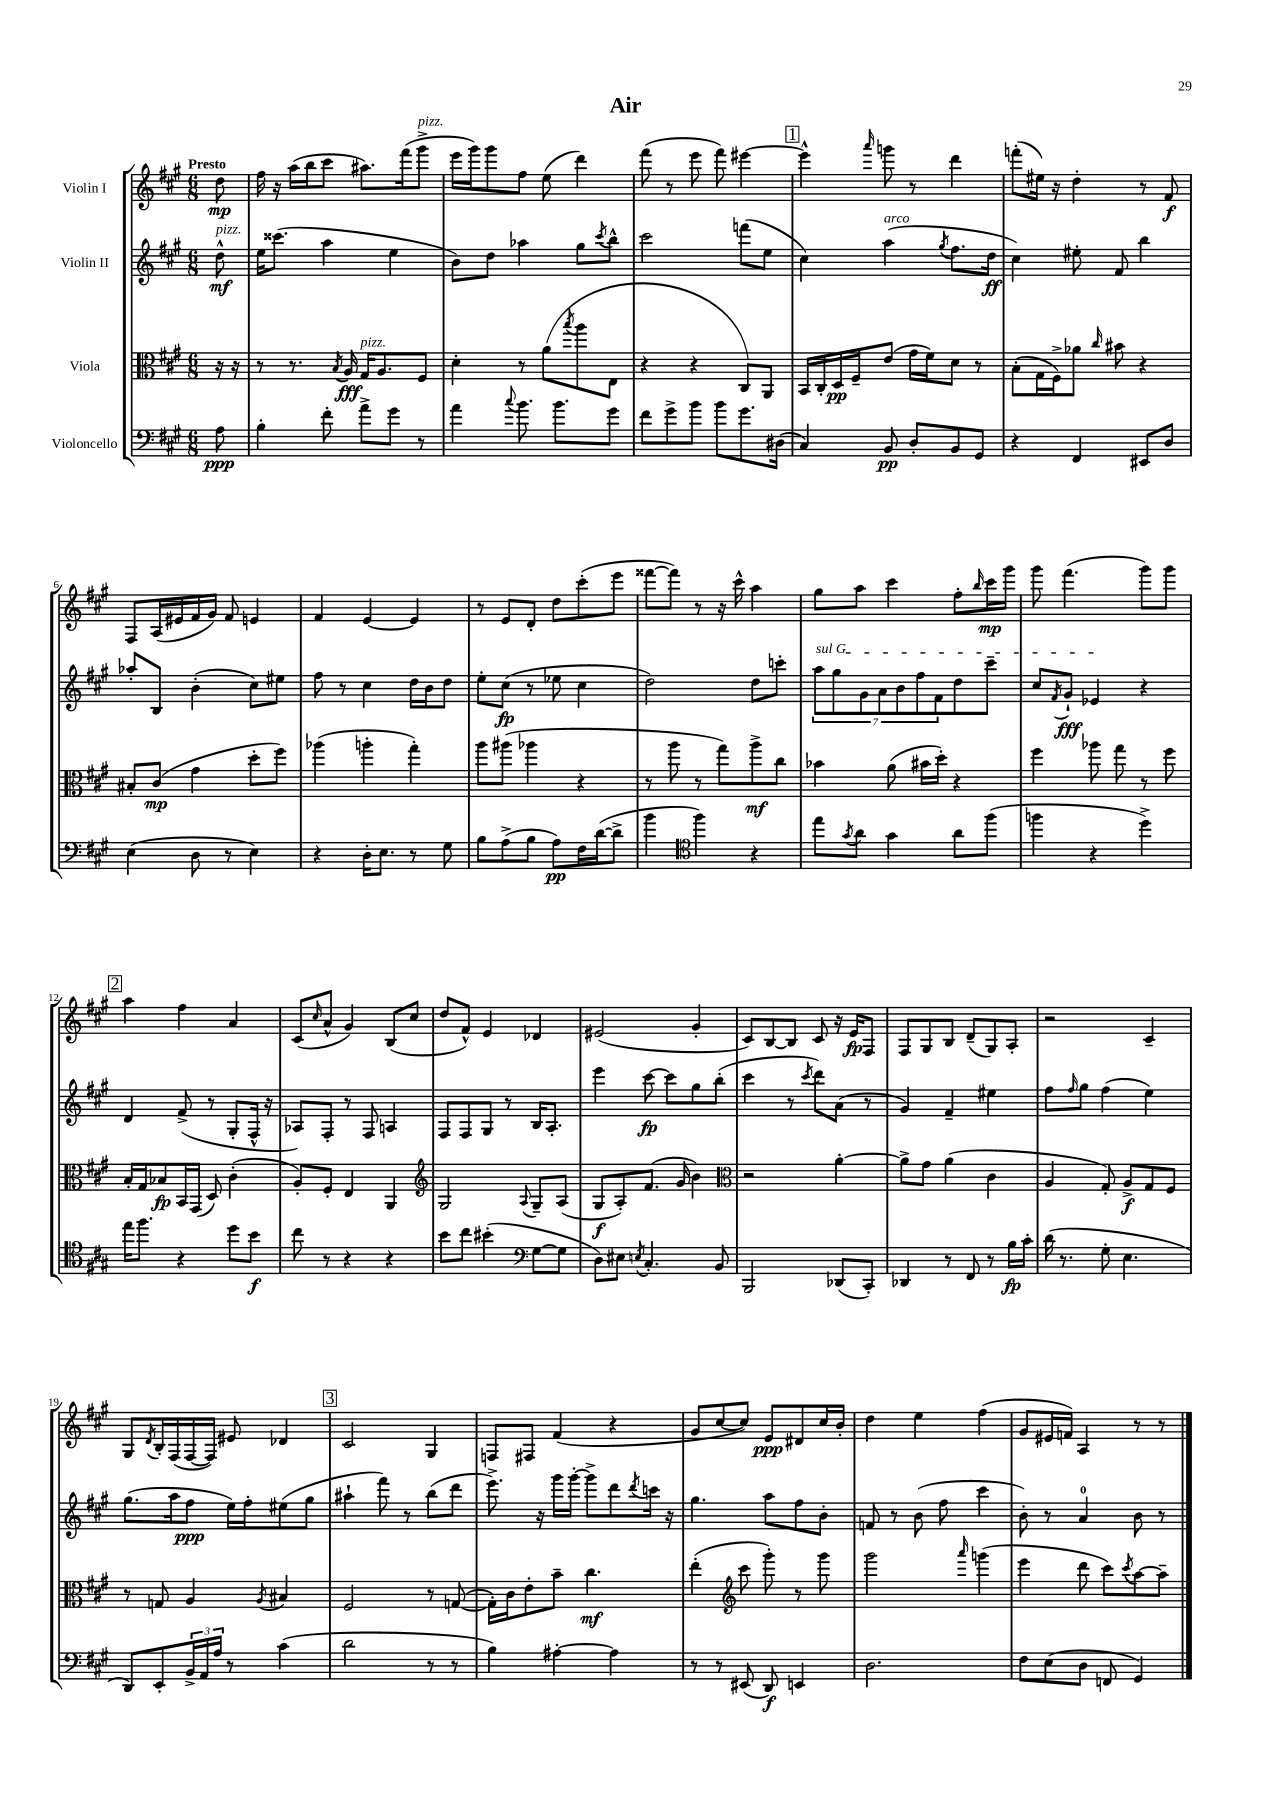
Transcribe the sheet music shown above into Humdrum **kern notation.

**kern	**kern	**kern	**kern
*staff4	*staff3	*staff2	*staff1
*clefF4	*clefC3	*clefG2	*clefG2
*k[f#c#g#]	*k[f#c#g#]	*k[f#c#g#]	*k[f#c#g#]
*M6/8	*M6/8	*M6/8	*M6/8
8A\	16r	8dd^^\	8dd\
.	16r	.	.
=	=	=	=
4B'\	8r	16ee\LK	16ff#\
.	.	(8.ccc##\J	16r
.	8.r	.	(16aa\LL
.	.	.	16bb\J
8f#'\	.	4aa\	8ccc#\J
.	8qB/	.	.
.	16A/	.	.
8a^\L	16G#/LK	.	8.aa#\L)
.	8.A/	.	.
8g#\J	.	4ee\	.
.	.	.	(16fff#\k
8r	8F#/J	.	8ggg#^\J
=	=	=	=
4a\	4d'\	8b\L)	16eee\LL
.	.	.	16ggg#\J)
.	.	8dd\J	8ggg#\
8qqcc#/	.	.	.
8.b\	8r	4aa-\	8ff#\J
.	(8a\L	.	(8ee\
8.b\L	.	.	.
.	8qbb/	.	.
.	8aa\	8gg#\L	4ddd\)
.	.	8qccc#/	.
8g#\J	8E\J	8bb^^\J	.
=	=	=	=
8f#\L	4r	2ccc#\	(8fff#\
8g#^\	.	.	8r
8b\J	4r	.	8eee\
8b\L	.	.	8fff#\)
8.g#\	8C#/L)	(8fff\L	[4eee#\
.	8AA/J	8ee\J	.
(16D#\Jk	.	.	.
=	=	=	=
4C#/)	16BB/LL	4cc#\)	4eee#^^\]
.	16C#'/	.	.
.	16D/	.	.
.	16F#~/J	.	.
.	.	.	16qqaaa/
8BB/	(8e/J	(4aa\	8ggg\
8D'/L	16g#\LL	.	8r
.	16f#\J)	.	.
.	.	8qgg#/	.
8BB/	8d\J	8.ff#\L	4ddd\
8GG#/J	8r	.	.
.	.	16dd\Jk	.
=	=	=	=
4r	(8B'\L	4cc#\)	(8fff'\L
.	16G#\L	.	16ee#\Jk)
.	16F#^\J)	.	16r
4FF#/	8a-\J	8ee#'\	4dd'\
.	16qqcc#/	.	.
.	8b#\	8f#/	.
8EE#/L	4r	4bb\	8r
8D/J	.	.	8f#/
=	=	=	=
(4E\	8B#'/L	8aa-'/L	8F#/L
.	(8c#/J	8B/J	(16A/L
.	.	.	16e#/
8D\	4g#\	(4b'\	16f#/
.	.	.	16g#/JJ)
8r	.	.	8f#/
4E\)	8dd'\L	8cc#\L)	4e/
.	8ff#\J)	8ee#\J	.
=	=	=	=
4r	(4aa-\	8ff#\	4f#/
.	.	8r	.
16D'\LK	4aa'\	4cc#\	[4e/
8.E\J	.	.	.
8r	4gg#'\)	16dd\LL	4e/]
.	.	16b\J	.
8G#\	.	8dd\J	.
=	=	=	=
8B\L	8aa\L	8ee'\L	8r
(8A^\	(8aa#\J	(8cc#\J	8e/L
8B\J	4aa-\	8r	8d'/J
8A\L)	.	8ee-\	8dd\L
16F#\L	4r	4cc#\	(8ccc#'\
([16d\J	.	.	.
8d^\]J	.	.	8eee\J
=	=	=	=
4b\	8r	2dd\)	[8fff##\L
.	8aa\	.	8fff##\]J)
*clefC4	*	*	*
4ff#\)	8r	.	8r
.	8gg#\L)	.	16r
.	.	.	16ccc#^^\
4r	8aa^\	8dd\L	4aa\
.	8cc#\J	8ccc'\J	.
=	=	=	=
8ee\L	4b-\	14aa\L	8gg#\L
.	.	14gg#\	.
8qg#/	.	.	.
8a\J	.	.	8aa\J
.	.	14g#\	.
.	.	14a\	.
4g#\	(8a\	.	4ccc#\
.	.	14b\	.
.	.	14ff#\	.
.	16b#\LL	.	.
.	.	14f#\	.
.	16dd'\JJ)	.	.
8a\L	4r	8dd\	8ff#'\L
.	.	.	16qqbb/
(8ff#\J	.	8ccc#~\J	16ccc#\L
.	.	.	16ggg#\JJ
=	=	=	=
4ff\	4ff#\	8cc#/L	8ggg#\
.	.	8qf#/	.
.	.	8g#`/J	(4.fff#\
4r	8aa-\	4e-/	.
.	8gg#\	.	.
4dd^\)	8r	4r	8ggg#\L)
.	8ff#\	.	8ggg#\J
=	=	=	=
16ee\LK	16B'/LL	4d/	4aa\
8.ff#\J	16G#/J	.	.
.	8B-/	.	.
4r	16BB/L	(8f#^/	4ff#\
.	(16GG#/JJ	.	.
.	8D/)	8r	.
8dd\L	(4c#'\	8G#'/L	4a/
8b\J	.	16F#^^/Jk	.
.	.	16r	.
=	=	=	=
8cc#\	8A'/L)	8A-/L)	(8c#/L
.	.	.	16qqcc#/
8r	8F#'/J	8F#'/J	8a^^/J
4r	4E/	8r	4g#/)
.	.	8F#/	.
4r	4AA/	4A/	(8B/L
.	.	.	8cc#/J
=	=	=	=
*	*clefG2	*	*
8b\L	2G#/	8F#/L	8dd/L
8cc#\J	.	8F#/	8f#^^/J)
(4b#'\	.	8G#/J	4e/
.	.	8r	.
*clefF4	*	*	*
.	8qqA/	.	.
[8G#\L	8G#~/L	16B/LK	4d-/
.	.	8.A'/J	.
8G#\]J	(8A/J	.	.
=	=	=	=
8D\L)	8G#/L	4eee\	(2e#/
8E#\J	8A'/)	.	.
8qE/	.	.	.
4.C#'/	(8.f#/J	[8ccc#\	.
.	.	8ccc#\]L	.
.	16g#/	.	.
.	4b\)	8gg#\	4g#'/
8BB/	.	(8bb'\J	.
=	=	=	=
*	*clefC3	*	*
2BBB/	2r	4ccc#\	8c#/L)
.	.	.	[8B/
.	.	8r	8B/]J
.	.	8qccc#/	.
.	.	8ddd\L)	8c#/
(8DD-/L	[4a'\	(8a\J	16r
.	.	.	16e/LK
8CC#'/J)	.	8r	8F#/J
=	=	=	=
4DD-/	8a^\]L	4g#/)	8F#/L
.	8g#\J	.	8G#/
8r	(4a\	4f#~/	8B/J
8FF#/	.	.	(8d~/L
8r	4c#\	4ee#\	8G#/)
16B\LL	.	.	8A'/J
16c#'\JJ	.	.	.
=	=	=	=
(16d\	4A/	8ff#\L	2r
8.r	.	.	.
.	.	16qqff#/	.
.	.	8gg#\J	.
8G#'\	8G#'/)	(4ff#\	.
4.E\	8A^/L	.	.
.	8G#/	4ee\)	4c#~/
.	8F#/J	.	.
=	=	=	=
8DD/L)	8r	(8.gg#\L	8G#/L
.	.	.	8qd/
8EE'/	8G/	.	16B'/L
.	.	16aa\k	(16F#/
24BB^/L	4A/	8ff#\J	[16F#/
24AA/	.	.	.
.	.	.	16F#/]JJ)
24A/JJ	.	.	.
8r	.	16ee\LL)	8e#/
.	.	16ff#'\J	.
.	8qA/	.	.
(4c#\	4B#/	(8ee#\	4d-/
.	.	8gg#\J	.
=	=	=	=
2d\	2F#/	4aa#`\	2c#/
.	.	8fff#\)	.
.	.	8r	.
8r	8r	(8bb\L	4G#/
8r	([8G/	8ddd\J	.
=	=	=	=
4B\)	16G'\]LL)	8.eee^\)	8F/L
.	16c#\J	.	.
.	8e'\	.	8F#/J
.	.	16r	.
[4A#'\	8b~\J	16ggg#\LL	(4f#/
.	.	[16ggg#'\JJ	.
.	4.cc#\	8ggg#^\]L	.
4A#\]	.	8ddd\	4r
.	.	8qddd/	.
.	.	16ccc\Jk	.
.	.	16r	.
=	=	=	=
8r	(4ee'\	4.gg#\	8g#/L
8r	.	.	[8cc#/
*	*clefG2	*	*
(8EE#/	8ccc#\	.	8cc#/]J)
8DD/)	8ggg#'\)	8aa\L	8e/L
4EE/	8r	8ff#\	8d#/
.	8ggg#\	8b'\J	16cc#/L
.	.	.	16b'/JJ
=	=	=	=
2.D\	2ggg#\	8f/	4dd\
.	.	8r	.
.	.	(8b\	4ee\
.	.	8ff#\	.
.	16qqaaa/	.	.
.	(4ggg\	4ccc#\	(4ff#\
=	=	=	=
8F#\L	4eee\	8b'\)	8g#/L
(8E\	.	8r	16e#/L
.	.	.	16f/JJ)
8D\J	8ddd\	4a/	4A/
8FF/	8ccc#\L)	.	.
.	8qccc#/	.	.
4GG#/)	[8aa\	8b\	8r
.	8aa~\]J	8r	8r
==	==	==	==
*-	*-	*-	*-
